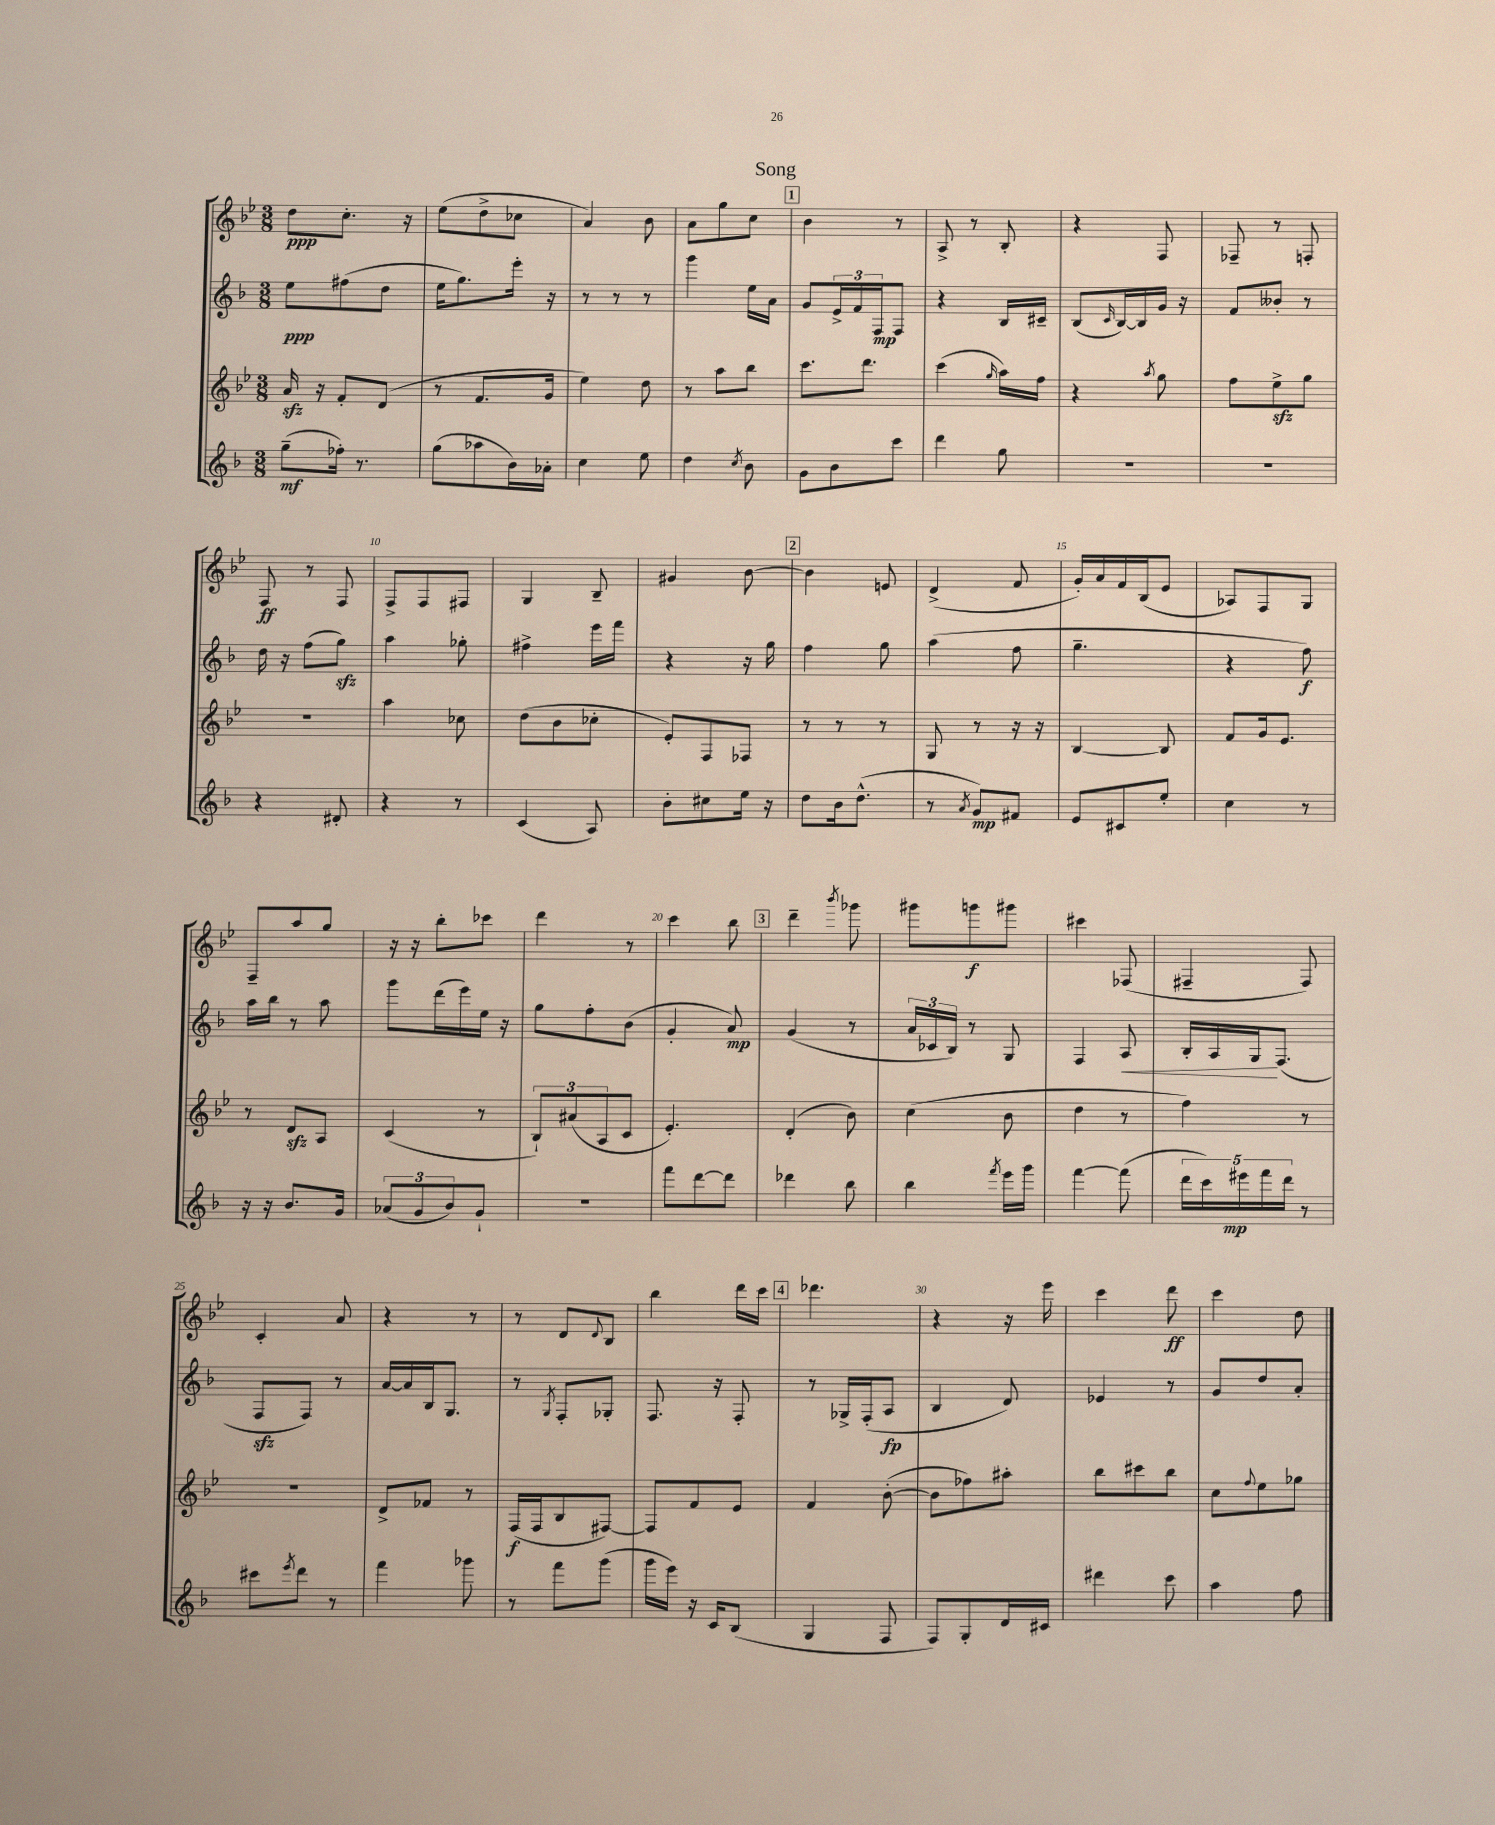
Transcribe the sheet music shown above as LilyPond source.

\header { title = "Song" }
<<
\new StaffGroup <<
\new Staff = "s0" {
    \clef treble \key bes \major \numericTimeSignature \time 3/8
    d''8\ppp c''8.-. r16 |
    ees''8( d''8-> ces''8 |
    a'4) bes'8 |
    a'8 g''8 c''8 |
    \mark \markup { \box "1" } bes'4 r8 |
    a8-> r8 bes8-. |
    r4 f8 |
    fes8-- r8 f8-. |
    f8\ff r8 f8 |
    f8-> f8 fis8 |
    g4 bes8-- |
    gis'4 bes'8~ |
    \mark \markup { \box "2" } bes'4 e'8 |
    d'4->( f'8 |
    g'16-.) a'16 f'16 bes16( ees'8 |
    aes8) f8 g8 |
    f8-- a''8 g''8 |
    r16 r16 bes''8-. ces'''8 |
    d'''4 r8 |
    c'''4 bes''8 |
    \mark \markup { \box "3" } d'''4-- \acciaccatura { bes'''8 } ges'''8 |
    gis'''8 g'''8\f gis'''8 |
    cis'''4 fes8( |
    fis4-- fis8) |
    c'4-. a'8 |
    r4 r8 |
    r8 d'8 \appoggiatura { d'8 } bes8 |
    bes''4 d'''16 c'''16 |
    \mark \markup { \box "4" } des'''4. |
    r4 r16 ees'''16 |
    c'''4 d'''8\ff |
    c'''4 d''8 \bar "|." |
}
\new Staff = "s1" {
    \clef treble \key f \major \numericTimeSignature \time 3/8
    e''8\ppp fis''8( d''8 |
    e''16 g''8.) e'''16-. r16 |
    r8 r8 r8 |
    g'''4 e''16 a'16 |
    \mark \markup { \box "1" } g'8 \tuplet 3/2 { e'16-> f'16 f16\mp } f8 |
    r4 bes16 cis'16-- |
    bes8( \grace { c'16 } bes16~) bes16 g'16 r16 |
    f'8 beses'8-. r8 |
    d''16 r16 f''8( g''8\sfz) |
    a''4 ges''8-. |
    fis''4-> e'''16 f'''16 |
    r4 r16 g''16 |
    \mark \markup { \box "2" } f''4 g''8 |
    a''4( f''8 |
    g''4.-- |
    r4 f''8\f) |
    a''16 bes''16 r8 a''8 |
    g'''8 d'''16( e'''16) e''16 r16 |
    g''8 f''8-. bes'8( |
    g'4-. a'8\mp) |
    \mark \markup { \box "3" } g'4( r8 |
    \tuplet 3/2 { a'16 ces'16 bes16) } r8 g8 |
    f4 a8\< |
    bes16-. a16 g16\! f8.( |
    f8\sfz f8) r8 |
    a'16~ a'16 bes16 g8. |
    r8 \acciaccatura { g8 } f8-. ges8-. |
    f8. r16 f8-. |
    \mark \markup { \box "4" } r8 ges16-> f16-.( a8\fp |
    bes4 d'8) |
    ees'4 r8 |
    g'8 d''8 a'8-. \bar "|." |
}
\new Staff = "s2" {
    \clef treble \key bes \major \numericTimeSignature \time 3/8
    a'16\sfz r16 f'8-. d'8( |
    r8 f'8. g'16 |
    ees''4) d''8 |
    r8 a''8 bes''8 |
    \mark \markup { \box "1" } c'''8. d'''8. |
    c'''4( \grace { g''16 } a''16) f''16 |
    r4 \acciaccatura { a''8 } g''8 |
    f''8 ees''8->\sfz g''8 |
    R4. |
    a''4 ces''8 |
    d''8( bes'8 ces''8-. |
    ees'8-.) f8 fes8 |
    \mark \markup { \box "2" } r8 r8 r8 |
    g8 r8 r16 r16 |
    bes4~ bes8 |
    f'8 g'16 ees'8. |
    r8 d'8\sfz a8 |
    c'4( r8 |
    \tuplet 3/2 { bes8-!) ais'8( a8 } c'8 |
    ees'4.-.) |
    \mark \markup { \box "3" } d'4-.( bes'8) |
    c''4( bes'8 |
    d''4 r8 |
    f''4) r8 |
    R4. |
    d'8-> fes'8 r8 |
    f16\f( f16 bes8 fis8~) |
    fis8 f'8 ees'8 |
    \mark \markup { \box "4" } f'4 bes'8~-.( |
    bes'8 fes''8) ais''8-. |
    bes''8 cis'''8 bes''8 |
    c''8 \appoggiatura { f''8 } ees''8 ges''8 \bar "|." |
}
\new Staff = "s3" {
    \clef treble \key f \major \numericTimeSignature \time 3/8
    g''8--\mf( fes''16-.) r8. |
    g''8( aes''8 bes'16) aes'16-. |
    c''4 e''8 |
    d''4 \acciaccatura { c''8 } bes'8 |
    \mark \markup { \box "1" } g'8 bes'8 c'''8 |
    d'''4 g''8 |
    R4. |
    R4. |
    r4 dis'8-. |
    r4 r8 |
    c'4( a8) |
    bes'8-. cis''8 e''16 r16 |
    \mark \markup { \box "2" } d''8 bes'16 d''8.-^( |
    r8 \acciaccatura { a'8 } g'8\mp) fis'8 |
    e'8 cis'8 e''8-. |
    c''4 r8 |
    r16 r16 bes'8. g'16 |
    \tuplet 3/2 { aes'8( g'8 bes'8) } g'8-! |
    r4. |
    f'''8 d'''8~ d'''8 |
    \mark \markup { \box "3" } des'''4 bes''8 |
    bes''4 \acciaccatura { f'''8 } e'''16 g'''16 |
    f'''4~ f'''8( |
    \tuplet 5/4 { d'''16 c'''16) eis'''16\mp f'''16 d'''16 } r8 |
    cis'''8 \acciaccatura { e'''8 } d'''8 r8 |
    f'''4 ges'''8 |
    r8 f'''8 g'''8( |
    g'''16 e'''16) r16 c'16 bes8( |
    \mark \markup { \box "4" } g4 f8 |
    f8) g8-. d'16 cis'16 |
    dis'''4 c'''8 |
    a''4 f''8 \bar "|." |
}
>>
>>
\layout { \context { \Score \override BarNumber.break-visibility = ##(#f #t #t) barNumberVisibility = #(every-nth-bar-number-visible 5) } }
